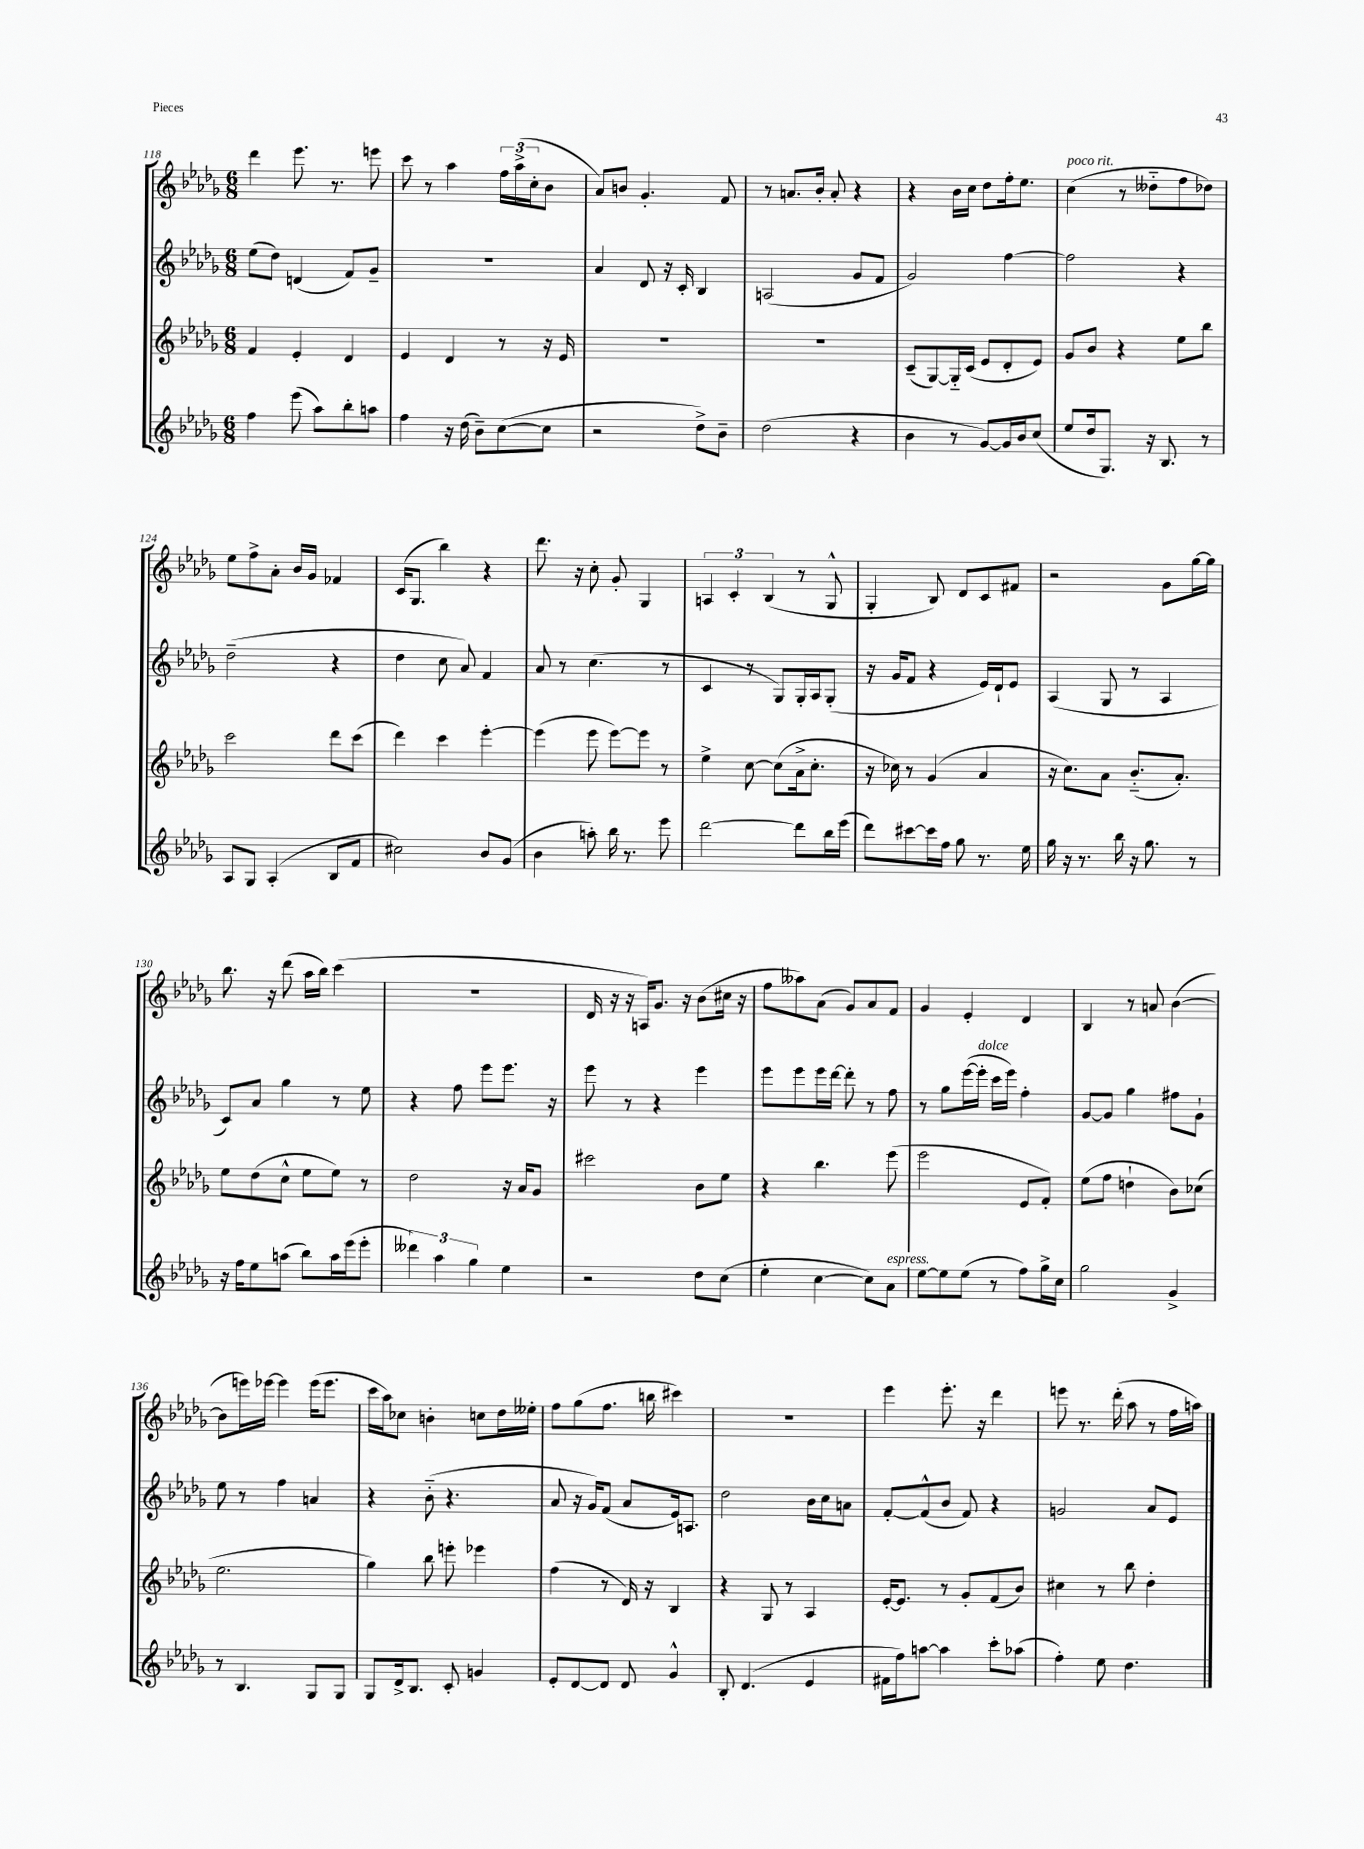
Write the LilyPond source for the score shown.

<<
\new StaffGroup <<
\new Staff = "s0" {
    \clef treble \key des \major \numericTimeSignature \time 6/8
    des'''4 ees'''8. r8. e'''8 |
    c'''8 r8 aes''4 \tuplet 3/2 { f''16 aes''16->( c''16-. } bes'8 |
    aes'8) b'8 ges'4.-. f'8 |
    r8 a'8. bes'16-. a'8-. r4 |
    r4 bes'16 c''16 des''8 f''16-. ees''8. |
    c''4^\markup { \italic "poco rit." }( r8 deses''8-_ f''8 des''8) |
    ees''8 f''8-> aes'8-. bes'16 ges'16 fes'4 |
    c'16( ges8. bes''4) r4 |
    des'''8. r16 c''8-. ges'8-. ges4 |
    \tuplet 3/2 { a4 c'4-. bes4( } r8 ges8-^ |
    ges4-. bes8) des'8 c'8 fis'8 |
    r2 ges'8 ges''16~ ges''16 |
    bes''8. r16 des'''8( aes''16 bes''16) c'''4( |
    R2. |
    des'16 r16 r16 a16) ges'8. r16 bes'8( cis''16 r16 |
    f''8 aeses''8) aes'8( ges'8) aes'8 f'8 |
    ges'4 ees'4-. des'4 |
    bes4 r8 a'8 bes'4~( |
    bes'8 e'''16) ees'''16~ ees'''4 ees'''16( ees'''8. |
    c'''16 aes''16) ces''8 b'4-. c''8 des''16 eeses''16-. |
    f''8 ges''8( f''8. b''16 cis'''4) |
    R2. |
    ees'''4 ees'''8.-. r16 des'''4 |
    e'''8 r8. des'''16-.( aes''8 r8 f''16 a''16) \bar "|." |
}
\new Staff = "s1" {
    \clef treble \key des \major \numericTimeSignature \time 6/8
    ees''8( des''8) d'4( f'8) ges'8-- |
    R2. |
    aes'4 des'8 r16 c'16-. bes4 |
    a2( ges'8 f'8 |
    ges'2) f''4~ |
    f''2 r4 |
    des''2--( r4 |
    des''4 c''8 aes'8) f'4 |
    aes'8 r8 c''4.( r8 |
    c'4 r8 ges8) ges16-. aes16 ges8-.( |
    r16 ges'16 f'8 r4 ees'16) des'16-! ees'8 |
    aes4( ges8 r8 aes4 |
    c'8) aes'8 ges''4 r8 ees''8 |
    r4 f''8 ees'''8 ees'''8. r16 |
    ees'''8 r8 r4 ees'''4 |
    ees'''8 ees'''8 ees'''16 des'''16~ des'''8-. r8 f''8 |
    r8 ges''8 ees'''16~( ees'''16-.^\markup { \italic "dolce" } c'''16 ees'''16) f''4-. |
    ges'8~ ges'8 ges''4 fis''8 ges'8-! |
    ees''8 r8 f''4 a'4 |
    r4 bes'8-_( r4. |
    aes'8 r16 ges'16) f'8( aes'8 ees'16) a8. |
    des''2 bes'16 c''16 a'8 |
    f'8~-. f'8-^( bes'8 f'8) r4 |
    g'2 aes'8 ees'8 \bar "|." |
}
\new Staff = "s2" {
    \clef treble \key des \major \numericTimeSignature \time 6/8
    f'4 ees'4-. des'4 |
    ees'4 des'4 r8 r16 ees'16 |
    R2. |
    R2. |
    c'8--( ges8~) ges16-_ c'16( ees'8 des'8-. ees'8) |
    ges'8 bes'8 r4 ees''8 bes''8 |
    c'''2 des'''8 c'''8( |
    des'''4) c'''4 ees'''4~-. |
    ees'''4( ees'''8 ees'''8~) ees'''8 r8 |
    ees''4-> c''8~ c''8( aes'16-> c''8.-. |
    r16 ces''16) r8 ges'4( aes'4 |
    r16 c''8.) aes'8 bes'8.-_( aes'8.-.) |
    ees''8 des''8( c''8-^ ees''8 ees''8) r8 |
    des''2 r16 aes'16 ges'8 |
    cis'''2 bes'8 ees''8 |
    r4 bes''4. ees'''8( |
    ees'''2 ees'8 f'8-.) |
    ees''8( f''8 d''4-! bes'8) ces''8( |
    ees''2. |
    ges''4) bes''8 e'''8-. ees'''4 |
    f''4( r8 des'16) r16 bes4 |
    r4 ges8 r8 aes4 |
    ees'16~-. ees'8. r8 ges'8-. f'8( bes'8) |
    cis''4 r8 bes''8 des''4-. \bar "|." |
}
\new Staff = "s3" {
    \clef treble \key des \major \numericTimeSignature \time 6/8
    f''4 ees'''8( aes''8) bes''8-. a''8 |
    f''4 r16 des''16( bes'8--) c''8~( c''8 |
    r2 des''8->) bes'8-- |
    des''2( r4 |
    bes'4 r8 ges'8~) ges'16 bes'16 c''8( |
    ees''8 des''16 ges8.) r16 bes8. r8 |
    aes8 ges8 aes4-.( bes8 f'8 |
    cis''2) bes'8 ges'8( |
    bes'4 a''8-.) bes''16 r8. ees'''8 |
    des'''2~ des'''8 bes''16 ees'''16( |
    des'''8) cis'''8~ cis'''16 f''16 ges''8 r8. ees''16 |
    ges''16 r16 r8. bes''16 r16 ges''8. r8 |
    r16 f''16 ees''8 a''8( bes''8) a''16 ees'''16( ees'''8-. |
    \tuplet 3/2 { deses'''4) aes''4 ges''4 } ees''4 |
    r2 des''8 c''8( |
    ees''4-. c''4~ c''8) aes'8^\markup { \italic "espress." } |
    ees''8~ ees''8 ees''8( r8 f''8) ges''16-> c''16 |
    ges''2 ges'4-> |
    r8 bes4. ges8 ges8 |
    ges8 des'16-> bes8. c'8-. g'4 |
    ees'8-. des'8~ des'8 des'8 ges'4-^ |
    bes8-. des'4.( ees'4 |
    fis'16 f''16) a''8~ a''4 c'''8-. aes''8( |
    f''4-.) ees''8 des''4. \bar "|." |
}
>>
>>
\layout { \context { \Score currentBarNumber = #118 } }
